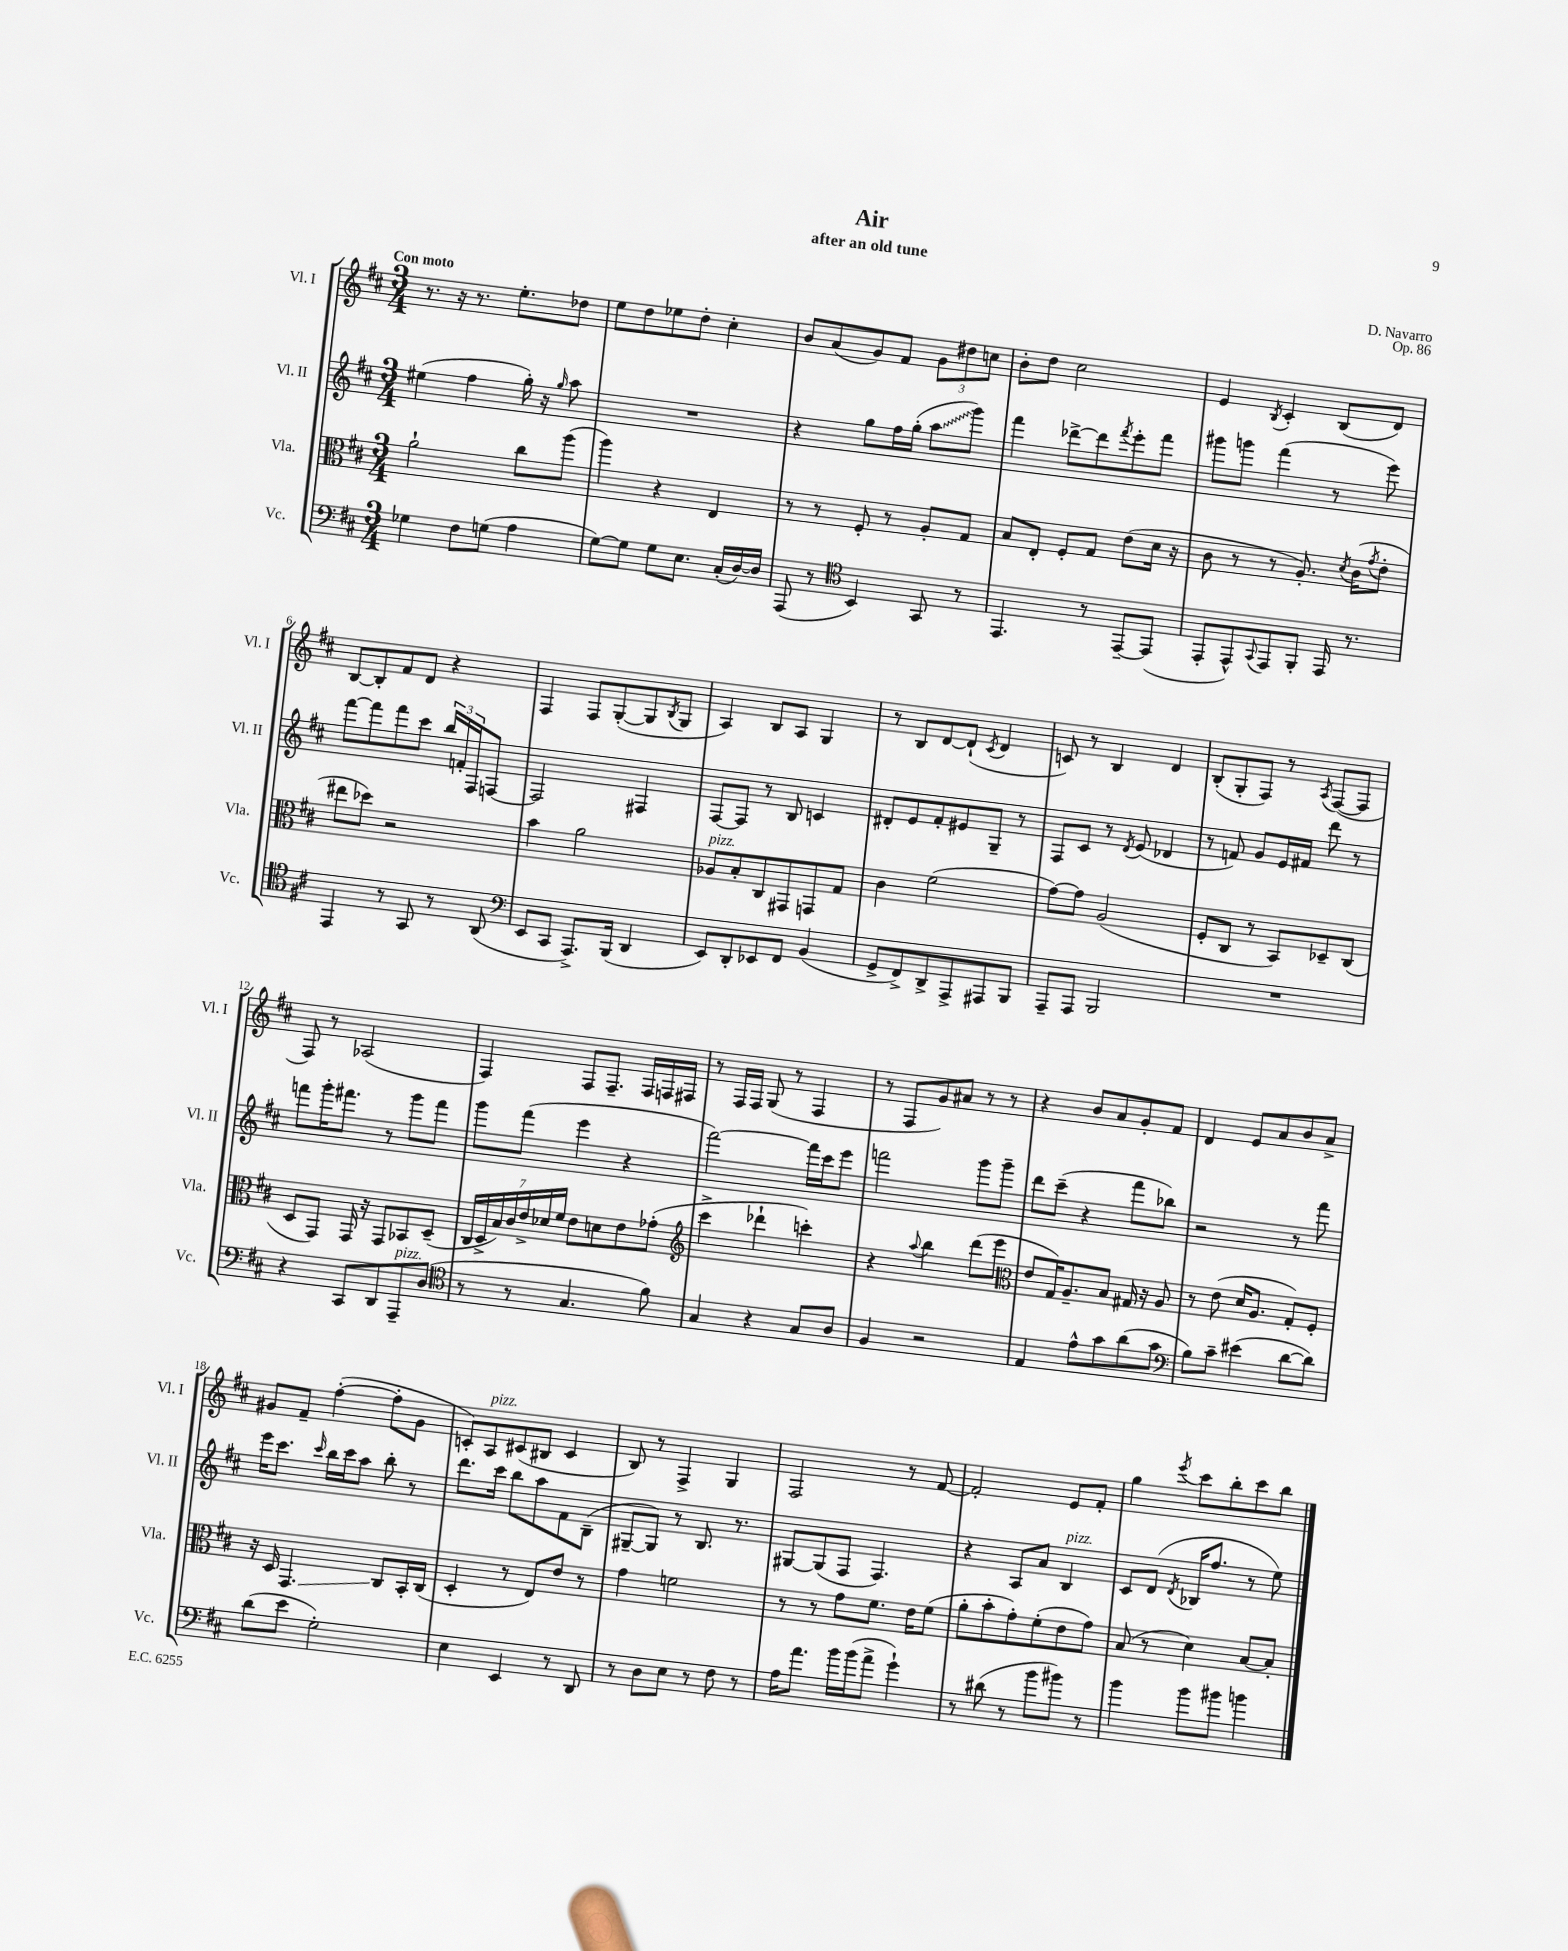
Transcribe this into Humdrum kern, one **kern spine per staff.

**kern	**kern	**kern	**kern
*staff4	*staff3	*staff2	*staff1
*clefF4	*clefC3	*clefG2	*clefG2
*k[f#c#]	*k[f#c#]	*k[f#c#]	*k[f#c#]
*M3/4	*M3/4	*M3/4	*M3/4
4G-	2a`	(4ee#	8.r
.	.	.	16r
8F#	.	4ff#	8.r
(8G	.	.	.
.	.	.	8.ee'
4A	8cc#	16gg')	.
.	.	16r	.
.	.	16qqgg	.
.	(8aa	8aa	8dd-
=	=	=	=
[8G)	4aa)	2.r	8ee
8G]	.	.	8dd
8G	4r	.	8ee-
8.E	.	.	8dd'
.	4E	.	4cc#'
(16C#'	.	.	.
[16D)	.	.	.
16D]	.	.	.
=	=	=	=
(8AAA	8r	4r	8b
8r	8r	.	(8a
*clefC4	*	*	*
4BB)	8F#'	8gg	8g)
.	8r	16ff#	8f#
.	.	(16gg'	.
8GG	8A'	8aa	12g
.	.	.	12dd#
8r	8G	8ggg)	.
.	.	.	12cc
=	=	=	=
4.EE	8B	4fff#	8b'
.	8E'	.	8dd
.	8F#'	[8ddd-^	2cc#
8r	8G	8ddd-]	.
.	.	8qfff#	.
[8EE~	(8e	8eee'	.
(8EE]	16d	8fff#	.
.	16r	.	.
=	=	=	=
8EE'	8c#	8ggg#	4e
8EE^^)	8r	8ggg	.
8qqGG	.	.	8qB
8EE	8r	(4fff#	4c#'
8FF#'	8.A')	.	.
16EE	.	8r	(8B
.	8qd	.	.
8.r	(16c#	.	.
.	8qg	.	.
.	8e'	8eee)	8d)
=	=	=	=
4EE	8ee#	[8fff#	[8B
.	8dd-)	8fff#]	8B']
8r	2r	8fff#	8f#
8GG	.	8ccc#	8d
8r	.	24bb	4r
.	.	24f'	.
.	.	24F#	.
(8AA	.	[8F	.
=	=	=	=
*clefF4	*	*	*
8EE	4b	2F]	4F#
8CC#	.	.	.
8.AAA^)	2a	.	8F#
.	.	.	([8G'
(16BBB	.	.	.
4DD	.	4F#	8G]
.	.	.	8qB
.	.	.	8G
=	=	=	=
8EE)	8A-	[8F#	4A)
8DD'	8B'	8F#]	.
8EE-	8C#	8r	8B
8FF#	8GG#	8B	8A
(4BB	8GG	4c	4G
.	8G	.	.
=	=	=	=
8GG^	4c#	8d#'	8r
8FF#^)	.	8e	8B
8DD^	(2f#	8f#'	[8d
8AAA^	.	8e#	(8d`]
.	.	.	8qc#
8AAA#	.	8G~	4d
8BBB	.	8r	.
=	=	=	=
8AAA~	[8g)	8F#	8c)
8AAA	8g]	8c#	8r
2BBB	(2A	8r	4B
.	.	8qd	.
.	.	(8e	.
.	.	4d-	4d
=	=	=	=
2.r	8F#'	8r	(8B'
.	8C#	8f)	8G'
.	8r	8g	8F#)
.	8BB)	16e	8r
.	.	16f#	.
.	.	.	8qA
.	8D-~	8ddd	([8F#
.	(8C#	8r	8F#]
=	=	=	=
4r	8D	8fff	8F#)
.	8GG)	16ggg'	8r
.	.	8.fff#	.
8CC#	16GG	.	(2A-
.	16r	.	.
8DD	8GG	8r	.
8AAA~	8BB-	8ggg	.
(8D	(8D~	8fff#	.
=	=	=	=
*clefC4	*	*	*
8r	28C#	8ggg	4F#)
.	28D^	.	.
.	28B)	.	.
.	28c#	.	.
8r	.	(8fff#	.
.	28e^	.	.
.	28d-	.	.
.	28f#	.	.
4.G	8e	4eee	8F#
.	8d	.	8.F#~
.	8e	4r	.
.	.	.	16F#
8f#)	(8g-'	.	16F
.	.	.	16F#
=	=	=	=
*	*clefG2	*	*
4G	4ccc#^	[2fff#)	8r
.	.	.	16F#
.	.	.	16F#
4r	4ddd-`	.	(8G
.	.	.	8r
8G	4ccc')	16fff#]	4F#
.	.	16ccc#	.
8A	.	8eee	.
=	=	=	=
4F#	4r	2fff	8r
.	.	.	8F#
.	8qqaa	.	.
2r	4bb	.	8g)
.	.	.	8a#
.	(8ddd	8ggg	8r
.	8eee	8ggg~	8r
=	=	=	=
*	*clefC3	*	*
4E	8e	8ddd	4r
.	16G)	(8ccc#~	.
.	8.A~	.	.
8e^^	.	4r	8b
8g	8B	.	8a
(8a	16G#	8fff#	8g'
.	16r	.	.
8g	8A	8bb-)	8f#
=	=	=	=
*clefF4	*	*	*
8B)	8r	2r	4d
8c#~	(8e	.	.
(4e#	16d	.	8e
.	8.A	.	.
.	.	.	8a
[8d	8G')	8r	8b
8d])	8F#'	8fff#	8a^
=	=	=	=
(8d	16r	16eee	8g#
.	16D	8.ccc#	.
8e	4.GG	.	8f#~
.	.	16qqccc#	.
2G')	.	16bb	([4ff#'
.	.	16ccc#	.
.	.	8aa	.
.	8C#	8bb'	8ff#']
.	16BB'	8r	8g#
.	(16C#	.	.
=	=	=	=
4E	4D'	8.ddd	8c')
.	.	.	8A
.	.	16ccc#	.
4EE	8r	8bb	(8c#
.	8E)	8aa	8B#
8r	8e	8f#	4c#
8DD	8r	(8B~	.
=	=	=	=
8r	4g	[8G#~	8B)
8D	.	8G#])	8r
8E	2f	8r	4F#^
8r	.	8.B	.
8F#	.	.	4G
.	.	8.r	.
8r	.	.	.
=	=	=	=
16A	8r	[8G#	2F#
8.a	.	.	.
.	8r	(8G#]	.
16b	8g	8F#	.
(16b	.	.	.
8a^	8.f#	4.F#)	.
4g`)	.	.	8r
.	16e	.	.
.	(8f#	.	[8f#
=	=	=	=
8r	8a'	4r	2f#']
(8d#	8b'	.	.
8r	8g')	8A	.
8b	(8f#'	8a	.
8b#)	8e	4B	8e
8r	8g)	.	8f#'
=	=	=	=
4b	(8B	8c#	4gg
.	8r	(8d	.
.	.	8qd	8qeee
8b	4d)	16B-	8ccc#
.	.	8.ff#	.
8b#	.	.	8bb'
4b	[8B	8r	8ccc#
.	8B']	8ee)	8bb
==	==	==	==
*-	*-	*-	*-
